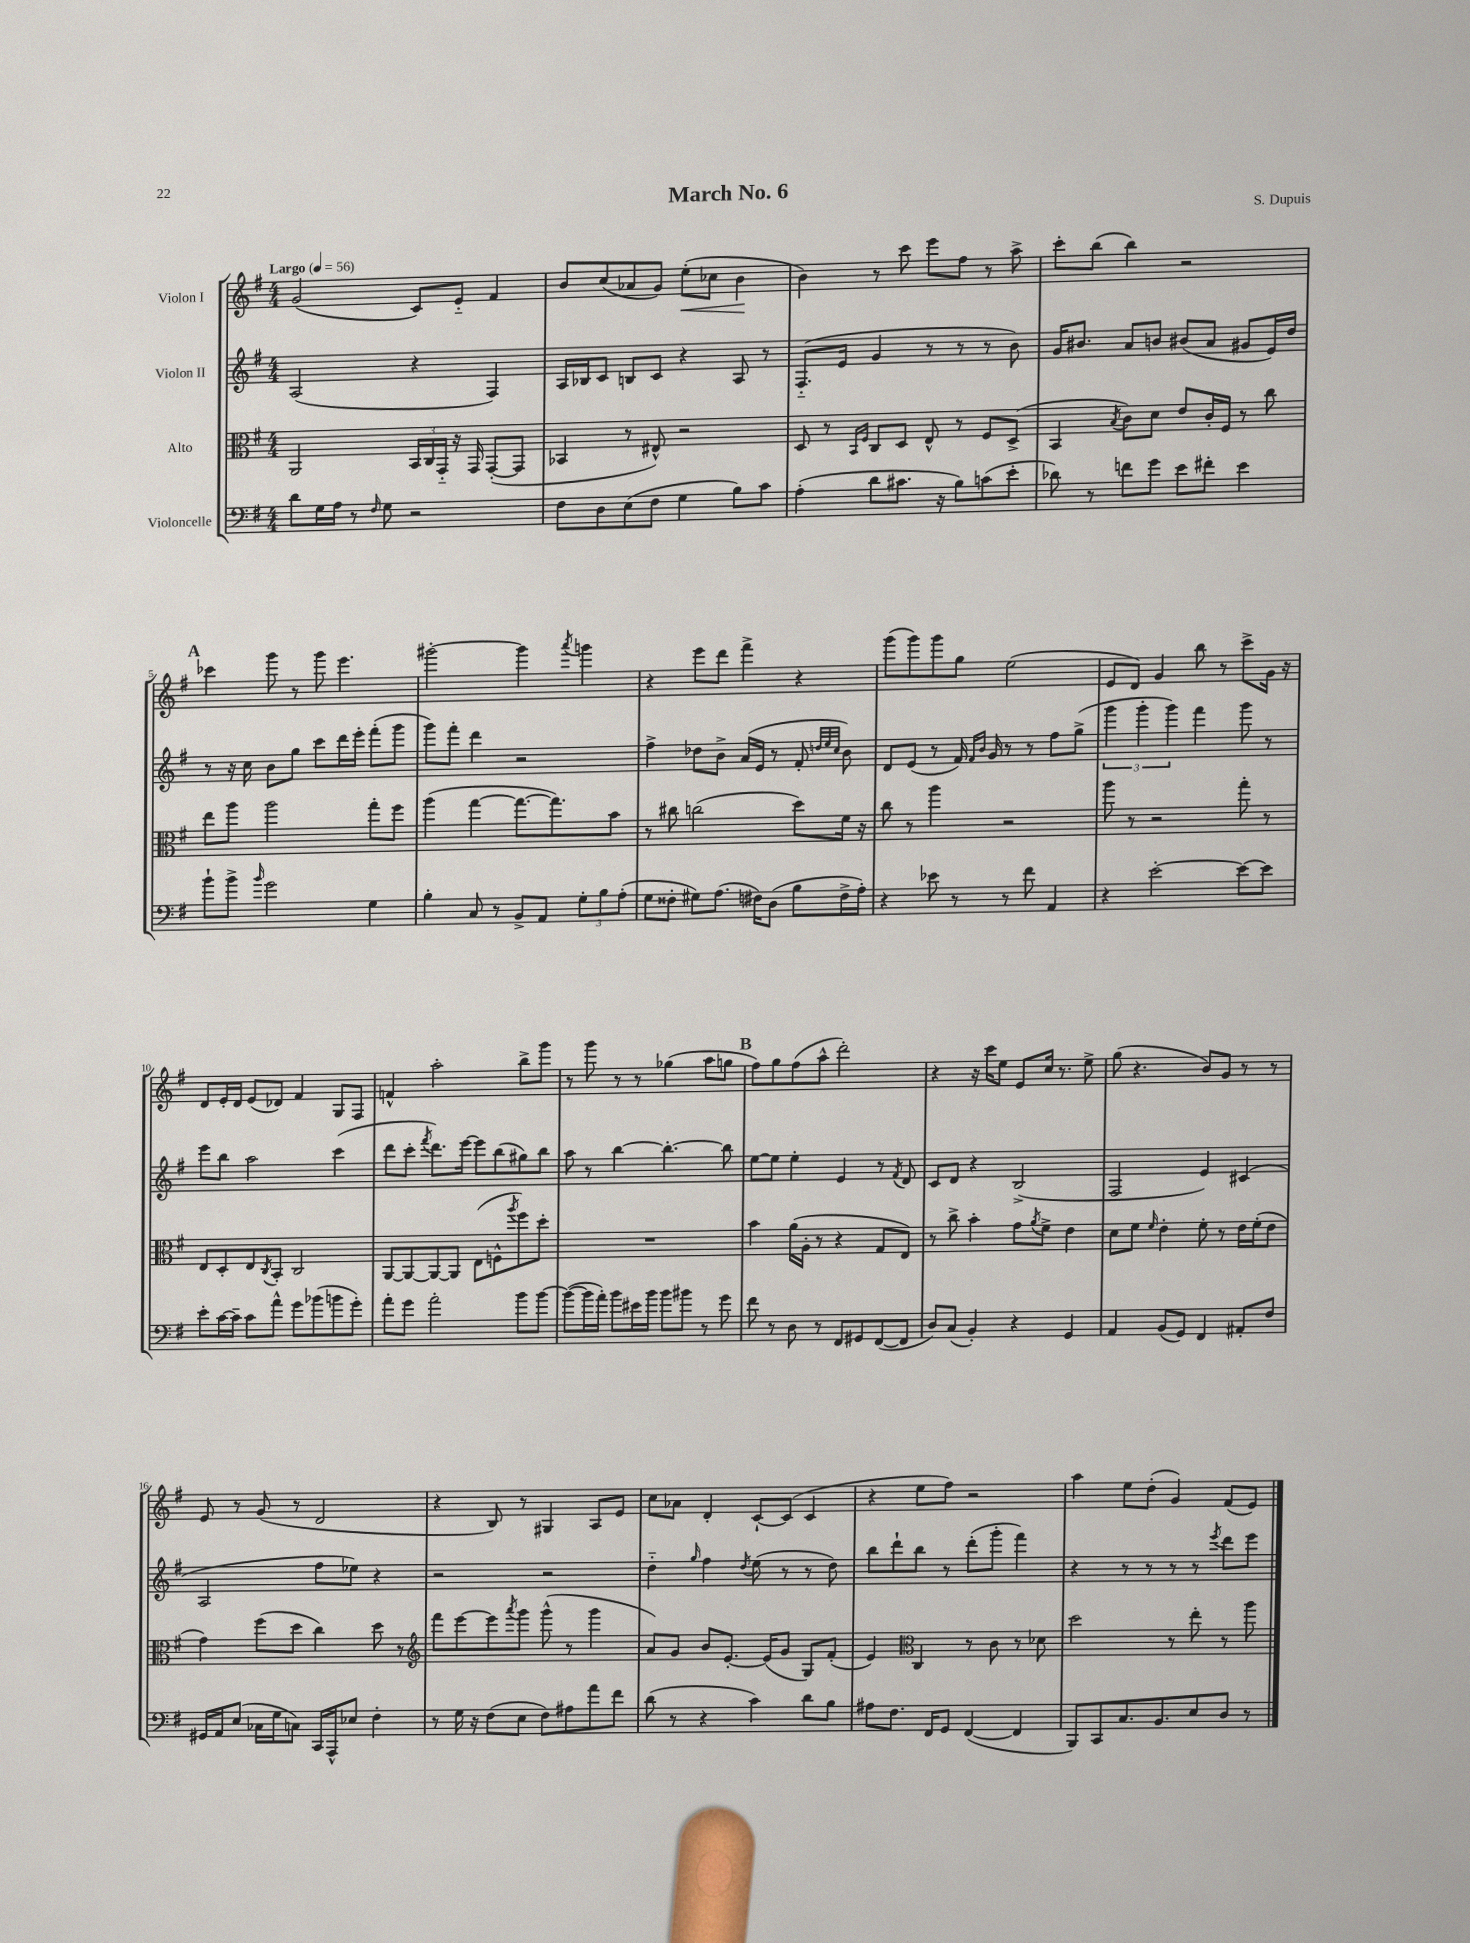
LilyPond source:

\header { title = "March No. 6" composer = "S. Dupuis" }
<<
\new StaffGroup <<
\new Staff = "s0" \with { instrumentName = "Violon I" } {
    \clef treble \key g \major \numericTimeSignature \time 4/4 \tempo "Largo" 4 = 56
    g'2( c'8) e'8-_ fis'4 |
    b'8 c''8( aes'8 g'8) e''8-.\<( ces''8 b'4\! |
    b'4) r8 c'''8 e'''8 fis''8 r8 a''8-> |
    c'''8-. b''8( b''4) r2 |
    \mark \markup { \bold "A" } ces'''4 g'''8 r8 g'''8 e'''4. |
    gis'''2~-. gis'''4 \acciaccatura { a'''8 } g'''4 |
    r4 e'''8 d'''8 fis'''4-> r4 |
    g'''8( g'''8) g'''8 g''8 e''2( |
    e'8 d'8) g'4 b''8 r8 c'''8-> g'16 r16 |
    d'8 e'16-. d'16 e'8( des'8) fis'4 g8 fis8 |
    f'4-^ a''2-. b''8-> g'''8 |
    r8 g'''8 r8 r8 ges''4( a''8 g''8 |
    \mark \markup { \bold "B" } fis''8) g''8 fis''8( a''8-^ d'''2-.) |
    r4 r16 c'''16 e''8 e'8 c''16 r8. e''8-> |
    g''8( r4. b'8) g'8 r8 r8 |
    e'8 r8 g'8( r8 d'2 |
    r4 b8) r8 gis4 a8 e'8 |
    c''8 aes'8 d'4-. c'8~-! c'8( c'4 |
    r4 e''8 fis''8) r2 |
    a''4 e''8 d''8-.( g'4) fis'8( e'8) \bar "|." |
}
\new Staff = "s1" \with { instrumentName = "Violon II" } {
    \clef treble \key g \major \numericTimeSignature \time 4/4
    a2( r4 fis4) |
    a16 bes16 c'8 b8 c'8 r4 a8 r8 |
    fis8.-_( e'16 g'4 r8 r8 r8 b'8) |
    g'16 bis'8. a'8 b'8 bis'8( a'8 gis'8 e'16) d''16 |
    \mark \markup { \bold "A" } r8 r16 c''16 b'8 g''8 c'''8 d'''16 e'''16-. fis'''8-.( g'''8 |
    g'''8) fis'''8-. d'''4 r2 |
    fis''4-> des''8 b'8-> a'16( e'16 r8 fis'8-. \grace { d''32 e''32 c''32 } b'8) |
    d'8 e'8( r8 fis'16) \grace { fis'16 b'16 } g'16 r8 r8 fis''8 g''8->( |
    \tuplet 3/2 { g'''4 g'''4-. g'''4) } fis'''4 g'''8 r8 |
    e'''8 b''8 a''2 c'''4( |
    d'''8 c'''8-. \acciaccatura { fis'''8 } d'''8.) e'''16~ e'''8 b''8( gis''8) b''8 |
    a''8 r8 b''4~ b''4.~-. b''8 |
    \mark \markup { \bold "B" } e''8~ e''8 e''4-. e'4 r8 \acciaccatura { fis'8 } d'8 |
    c'8 d'8 r4 b2->( |
    fis2 e'4) cis'4( |
    a2 fis''8 ees''8) r4 |
    r2 r2 |
    d''4-_ \grace { g''16 } fis''4 \acciaccatura { d''8 } e''8( r8 r8 d''8) |
    b''8 d'''8-! b''8 r8 d'''8-.( g'''8-. fis'''4) |
    r4 r8 r8 r8 r8 \acciaccatura { e'''8 } d'''8 e'''8 \bar "|." |
}
\new Staff = "s2" \with { instrumentName = "Alto" } {
    \clef alto \key g \major \numericTimeSignature \time 4/4
    a,2 \tuplet 3/2 { b,16 c16 g,16-_ } r16 g,16 g,8~-.( g,8 |
    bes,4 r8 eis8-^) r2 |
    d8 r8 \grace { b,16 fis16 } c8 d8 e8-^ r8 fis8 d8->( |
    b,4 \acciaccatura { b8 } c'8) d'8 e'8 c'16-. fis16 r8 c''8 |
    \mark \markup { \bold "A" } e''8 a''8 a''2 g''8-. fis''8 |
    a''4( g''4~ g''8.~ g''8.) b'8 |
    r8 cis''8 c''2( d''8) fis'16 r16 |
    c''8 r8 a''4 r2 |
    a''8 r8 r2 g''8-. r8 |
    e8 d8-. e8 \acciaccatura { c8 } b,8-. c2 |
    a,8~ a,8~ a,8~ a,8 e8( f8-^ \acciaccatura { a''8 } fis''8) d''8-. |
    R1 |
    \mark \markup { \bold "B" } b'4 a'16( a16-. r8 r4 g8 e8) |
    r8 c''8-> b'4-. g'8 \acciaccatura { a'8 } fis'8-> e'4 |
    d'8 fis'8 \grace { fis'16 } e'4-. fis'8-. r8 e'16 fis'16-.( e'8 |
    g'4) fis''8( d''8 c''4) d''8 r8 |
    \clef treble fis'''8 e'''8~ e'''8 \acciaccatura { a'''8 } g'''8 g'''8-^( r8 g'''4 |
    a'8) g'8 b'8 e'8.~-. e'16( g'8 g8) fis'8-.( |
    e'4) \clef alto c4 r8 c'8 r8 des'8 |
    d''2 r8 e''8-. r8 a''8 \bar "|." |
}
\new Staff = "s3" \with { instrumentName = "Violoncelle" } {
    \clef bass \key g \major \numericTimeSignature \time 4/4
    d'8 g16 a16 r8 \grace { fis16 } g8 r2 |
    fis8 d8 e8( fis8 g4 b8) c'8 |
    a4-.( d'8 cis'8. r16 b8) c'8( e'8-. |
    des'8) r8 f'8 g'8 e'8 fis'8-. e'4 |
    \mark \markup { \bold "A" } b'8-! b'8-> \grace { b'16 } g'2 g4 |
    b4-. c8 r8 b,8-> a,8 \tuplet 3/2 { g8-. b8 a8-.( } |
    g8 fisis8-. gis8) a8.( fis16) d8( b8 fis16-> a16-.) |
    r4 ees'8 r8 r8 fis'8 a,4 |
    r4 e'2~-. e'8~ e'8 |
    e'8-. c'16~ c'16-- c'8 a'8-^ g'8 bes'8( b'8 g'8-.) |
    a'8-. g'8 a'2-. b'8 b'8~ |
    b'8~( b'16 a'16-.) b'8 eis'16 b'16 b'8 bis'8 r8 g'8 |
    \mark \markup { \bold "B" } fis'8 r8 d8 r8 fis,8 gis,8 fis,8~( fis,8 |
    d8) c8( b,4-.) r4 g,4 |
    a,4 b,8( g,8) fis,4 ais,8-. fis8 |
    gis,16 a,16 e8( ces16 g16 c8) c,16 a,,16-^ ees8 fis4-. |
    r8 g16 r16 fis8( e8 fis8) ais8 a'8 fis'8 |
    d'8( r8 r4 c'4) d'8 b8 |
    ais8 fis8. fis,16 g,8 fis,4~( fis,4 |
    b,,8) c,8 c8. b,8. e8 d8 r8 \bar "|." |
}
>>
>>
